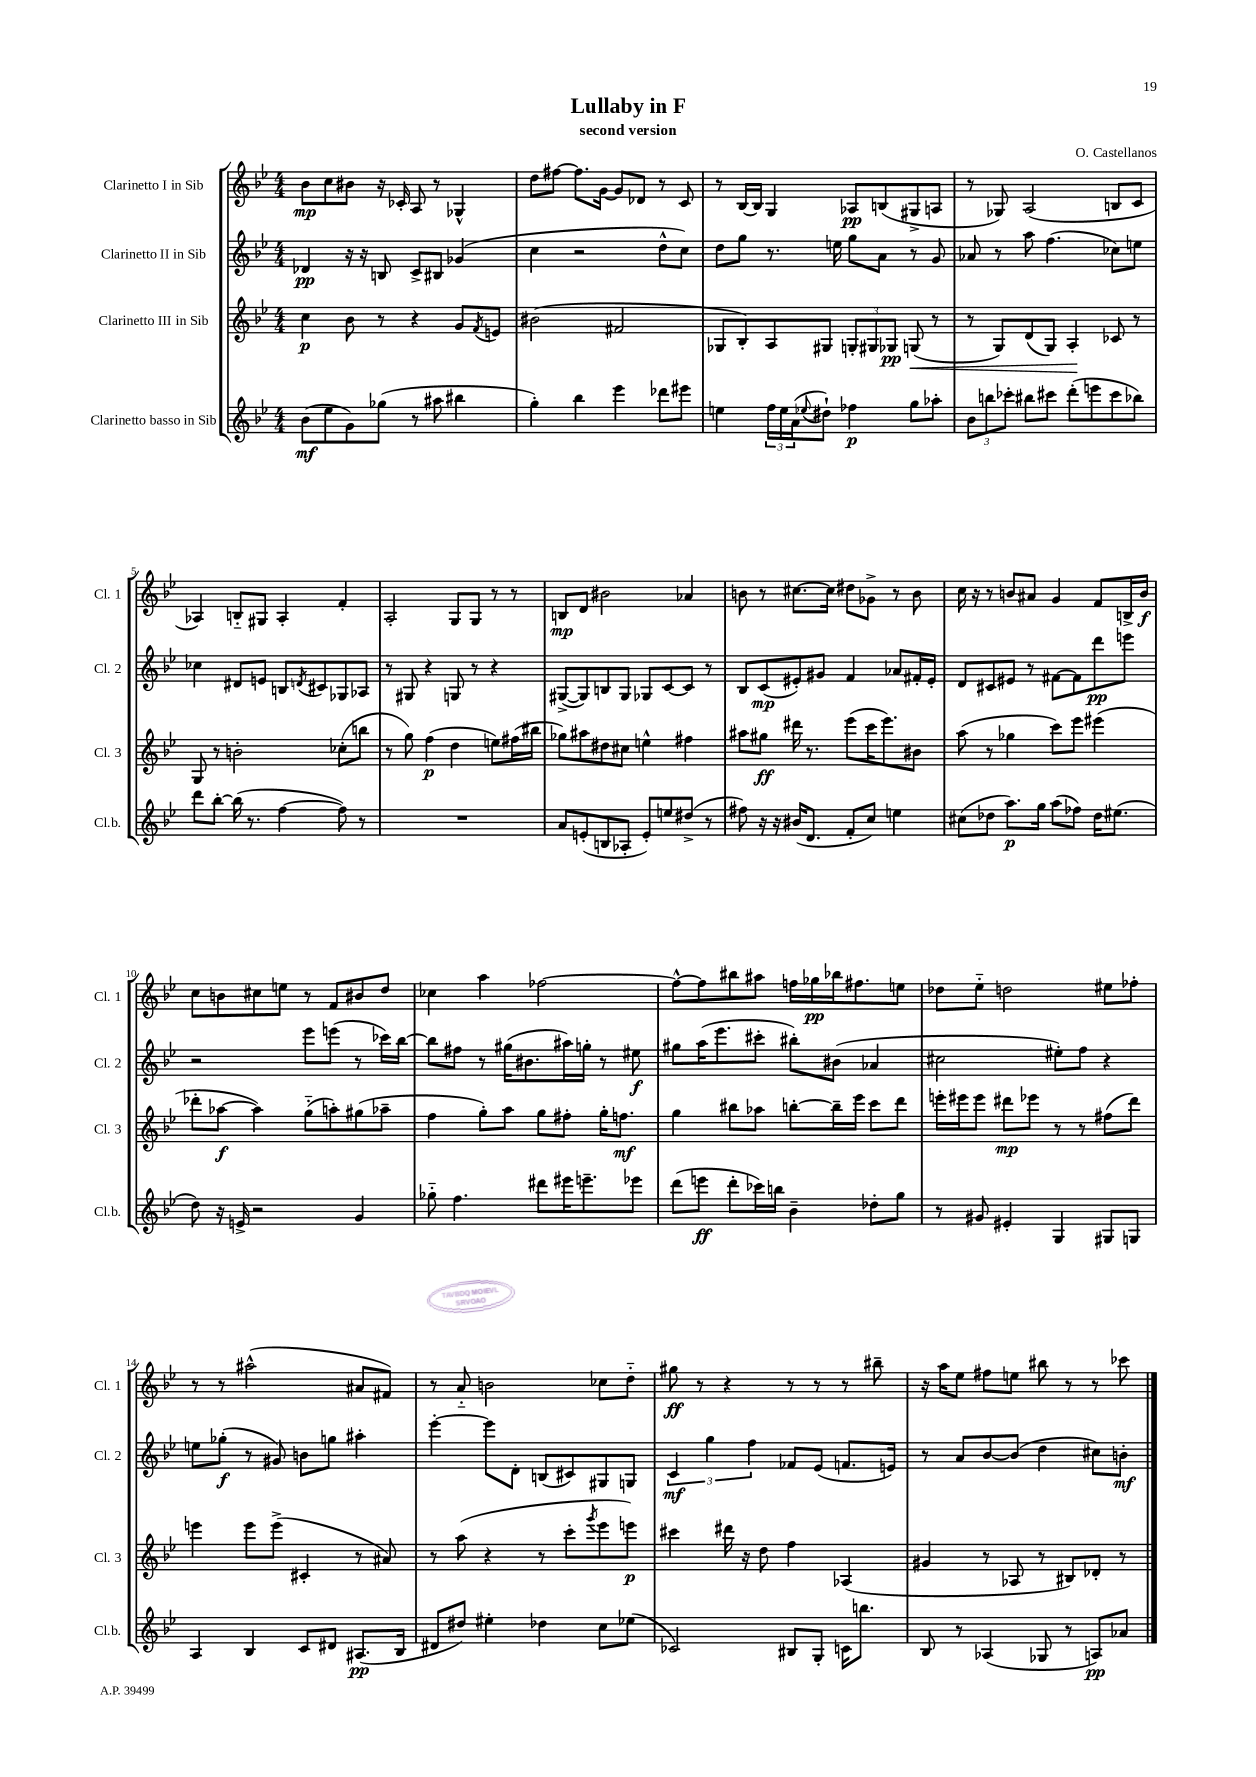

**kern	**kern	**kern	**kern
*staff4	*staff3	*staff2	*staff1
*clefG2	*clefG2	*clefG2	*clefG2
*k[b-e-]	*k[b-e-]	*k[b-e-]	*k[b-e-]
*M4/4	*M4/4	*M4/4	*M4/4
(8b-	4cc	4d-	8b-
8ee-	.	.	8cc
8g)	8b-	16r	8b#
.	.	16r	.
(8gg-	8r	8B	16r
.	.	.	16c-'
8r	4r	8c^	8A
8aa#	.	8B#	8r
4bb#	8g	(4g-	4G-^^
.	8qf	.	.
.	8e	.	.
=	=	=	=
4gg')	(2b#	4cc	8dd
.	.	.	[8ff#
4bb-	.	2r	8.ff#]
.	.	.	[16g
4eee-	2f#	.	8g]
.	.	.	8d-
8ddd-	.	8dd^^	8r
8eee#	.	8cc)	8c
=	=	=	=
4ee	8G-	8dd	8r
.	8B-')	8gg	[16B-
.	.	.	16B-]
24ff	8A	8.r	4G
24ee	.	.	.
(24a	.	.	.
8qqee-	.	.	.
8dd#`)	8G#	.	.
.	.	16ee	.
4ff-	12G'	8gg	8A-
.	12G#	.	.
.	.	8a	(8B
.	12G-	.	.
8gg	(8G	8r	8G#^
8aa-'	8r	8g	8A
=	=	=	=
12b-	8r	8a-	8r
12bb	.	.	.
.	8G)	8r	8G-)
12ccc-'	.	.	.
8bb#	(8d	8aa	(2A
8ccc#	8G)	(4.ff	.
(8ddd'	4A'	.	.
8eee	.	.	.
8ccc#	8c-	8cc-)	8B
8bb-)	8r	8ee	8c
=	=	=	=
8ddd	8G	4cc-	4A-)
[8bb-'	8r	.	.
(16bb-]	2b'	8d#	8B'~
8.r	.	.	.
.	.	8e	8G#
[4ff	.	8B	4A-'
.	.	8qd	.
.	.	8c#	.
8ff])	(8cc-'	8G-	4f'
8r	8bb	8A-	.
=	=	=	=
1r	8r	8r	2A'
.	8gg)	8G#	.
.	(4ff	4r	.
.	4dd	8G	8G
.	.	8r	8G
.	8ee)	4r	8r
.	(16ff#	.	8r
.	16bb#	.	.
=	=	=	=
8a	8gg-)	([8G#^	8B
(8e'	8aa#	8G#])	8d
8B	8dd#	8B	2b#
8A-'	8cc#	8G#	.
8e')	4ee^^	8G-	.
8ee	.	[8c	.
(8dd#^	4ff#	8c]	4a-
8r	.	8r	.
=	=	=	=
8ff#)	8aa#	8B-	8b
16r	8gg#	(8c	8r
16r	.	.	.
(16b#	16ddd#	8e#')	[8.cc#
8.d	8.r	.	.
.	.	8g#	.
.	.	.	16cc#]
8f'	(8eee-	4f	8dd#
8cc)	16ccc	.	8g-^
.	8.eee-)	.	.
4ee	.	8a-	8r
.	8b#	16f#'	8b
.	.	16e#'	.
=	=	=	=
(8cc#	(8aa	8d	16cc
.	.	.	16r
8dd-	8r	8c#	8r
8.aa)	4gg-	8e#	8b
.	.	8r	8a#
16gg	.	.	.
(8aa	8ccc)	[8f#	4g
8ff-)	8eee-	8f#]	.
16dd-	(4eee#	8ddd	8f
(8.ee#	.	.	.
.	.	8eee	16B^
.	.	.	16b
=	=	=	=
8dd)	8ddd-'	2r	8cc
16r	[8aa-	.	8b
16e^	.	.	.
2r	4aa-])	.	8cc#
.	.	.	8ee
.	(8gg'~	8eee-	8r
.	8aa')	(8eee	8f
4g	(8gg#	8r	8b#
.	8aa-~	16ccc-)	8dd
.	.	[16bb-	.
=	=	=	=
8gg-'~	4ff	8bb-]	4cc-
4.ff	.	8ff#	.
.	8gg')	8r	4aa
.	8aa	(16gg#	.
.	.	8.b#	.
8ddd#	8gg	.	[2ff-
16eee#	8ff#'	16aa#)	.
8.eee~	.	16gg'	.
.	16gg'	8r	.
.	8.ff	.	.
8eee-	.	8ee#	.
=	=	=	=
(8ddd	4gg	8gg#	8ff-^^_
8eee	.	(16aa	8ff-]
.	.	8.eee-	.
8ddd'	8bb#	.	8bb#
16ccc-)	8aa-	8ccc#'	8aa#
16bb	.	.	.
4b-~	[8bb'	8bb#')	16ff
.	.	.	16gg-
.	16bb~]	(8b#	16bb-
.	16eee-	.	8.ff#
8dd-'	8ccc	4a-	.
8gg	8ddd	.	8ee
=	=	=	=
8r	16eee'	2cc#	8dd-
.	16eee#	.	.
8g#	8eee#	.	8ee-'~
4e#'	8ddd#	.	2dd
.	8eee-	.	.
4G	8r	8ee#')	.
.	8r	8ff	.
8G#	(8ff#	4r	8ee#
8G	8ddd#)	.	8ff-'
=	=	=	=
4A	4eee	8ee	8r
.	.	(8gg-'	8r
4B-	8eee	8r	(2aa#^^
.	(8eee^	8g#)	.
8c	4c#'	8b	.
8d#	.	8gg	.
(8.A#	8r	4aa#'	8a#
.	8a#)	.	8f#)
16B-	.	.	.
=	=	=	=
8d#	8r	[4eee-'	8r
8dd#)	(8aa	.	8a'~
4ee#'	4r	8eee-]	2b
.	.	8d'	.
4dd-	8r	(8B	.
.	8ccc'	8c#)	.
.	8qggg	.	.
8cc	8eee-	8G#	8cc-
(8ee-	8eee)	8G	8dd'~
=	=	=	=
2c-)	4ccc#	6c	8gg#
.	.	.	8r
.	.	6gg	.
.	16ddd#	.	4r
.	16r	.	.
.	.	6ff	.
.	8dd	.	.
8B#	4ff	8f-	8r
8G'	.	(8e-	8r
16c	(4A-	8.f	8r
8.bb	.	.	.
.	.	.	8bb#~
.	.	16e)	.
=	=	=	=
8B-	4g#	8r	16r
.	.	.	16aa
8r	.	8a	8ee-
(4A-	8r	[8b-	8ff#
.	8A-	(8b-]	8ee
8G-	8r	4dd	8bb#
8r	8B#)	.	8r
8A)	8d-'	8cc#)	8r
8a-	8r	8b'	8ccc-
==	==	==	==
*-	*-	*-	*-
